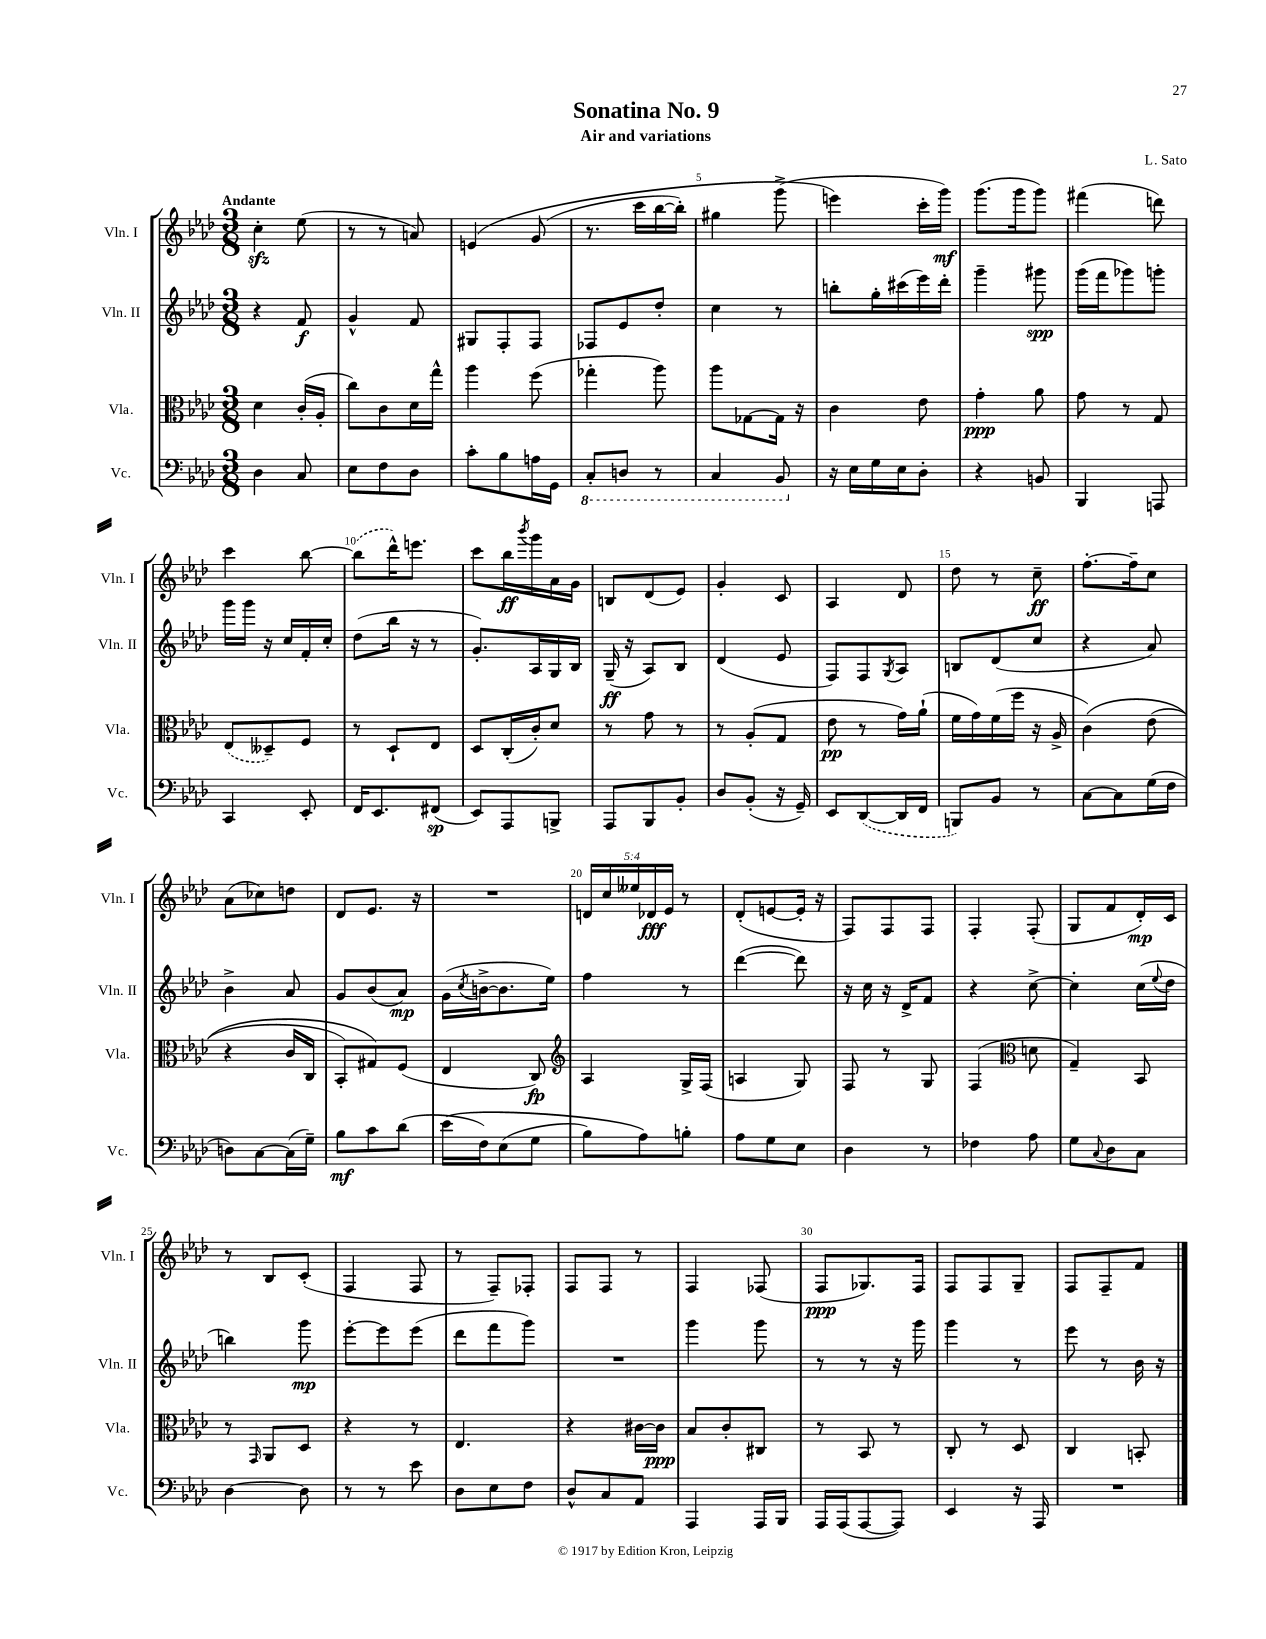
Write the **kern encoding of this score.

**kern	**dynam	**kern	**dynam	**kern	**dynam	**kern	**dynam
*part4	*part4	*part3	*part3	*part2	*part2	*part1	*part1
*staff4	*staff4	*staff3	*staff3	*staff2	*staff2	*staff1	*staff1
*I"Vc.	*	*I"Vla.	*	*I"Vln. II	*	*I"Vln. I	*
*I'Vc.	*	*I'Vla.	*	*I'Vln. II	*	*I'Vln. I	*
*clefF4	*	*clefC3	*	*clefG2	*	*clefG2	*
*k[b-e-a-d-]	*	*k[b-e-a-d-]	*	*k[b-e-a-d-]	*	*k[b-e-a-d-]	*
*M3/8	*	*M3/8	*	*M3/8	*	*M3/8	*
=1	=1	=1	=1	=1	=1	=1	=1
!	!	!	!	!	!	!LO:TX:a:B:t=Andante	!
4D-\	.	4d-\	.	4r	.	4cczz'\	.
8C/	.	(16c'/LL	.	8f/	f	(8ee-\	.
.	.	16A-'/JJ	.	.	.	.	.
=2	=2	=2	=2	=2	=2	=2	=2
8E-\L	.	8cc\L)	.	4g^^/	.	8r	.
8F\	.	8c\	.	.	.	8r	.
8D-\J	.	16d-\L	.	8f/	.	8an/)	.
.	.	16gg^^\JJ	.	.	.	.	.
=3	=3	=3	=3	=3	=3	=3	=3
8c'\L	.	4aa-\	.	8G#X/L	.	(4en/	.
8B-\	.	.	.	8F'/	.	.	.
16An\L	.	(8ff\	.	8F/J	.	(8g/	.
16GG\JJ	.	.	.	.	.	.	.
=4	=4	=4	=4	=4	=4	=4	=4
*8ba	*	*	*	*	*	*	*
8CC'/L	.	4gg-X'\	.	8F-X/L	.	8.r	.
8DDn/J	.	.	.	8e-/	.	.	.
.	.	.	.	.	.	16ccc\LL	.
8r	.	8aa-\)	.	8dd-'/J	.	[16bb-\	.
.	.	.	.	.	.	16bb-'\JJ])	.
=5	=5	=5	=5	=5	=5	=5	=5
4CC/	.	8aa-\L	.	4cc\	.	4gg#X\	.
.	.	[8G-X\	.	.	.	.	.
8BBB-/	.	16G-\Jk]	.	8r	.	(8ggg^\	.
.	.	16r	.	.	.	.	.
=6	=6	=6	=6	=6	=6	=6	=6
*X8ba	*	*	*	*	*	*	*
16r	.	4c\	.	8bbn'\L	.	4eeen\)	.
16E-\LL	.	.	.	.	.	.	.
16G\	.	.	.	16gg'\L	.	.	.
16E-\J	.	.	.	(16ccc#X\	.	.	.
8D-'\J	.	8e-\	.	16eee-\)	.	16ccc'\LL	.
.	.	.	.	16ddd-'\JJ	.	16ggg\JJ)	mf
=7	=7	=7	=7	=7	=7	=7	=7
4r	.	4g'\	ppp	4ggg~\	.	(8.ggg\L	.
.	.	.	.	.	.	16ggg\k	.
8BBn/	.	8a-\	.	8ggg#X\	spp	8ggg\J)	.
=8	=8	=8	=8	=8	=8	=8	=8
4BBB-/	.	8g\	.	(16ggg\LL	.	(4fff#X\	.
.	.	.	.	16fff\J	.	.	.
.	.	8r	.	8ggg-X\)	.	.	.
8AAAn/	.	8G/	.	8gggn'\J	.	8dddn\)	.
!!LO:LB:g=z
=9	=9	=9	=9	=9	=9	=9	=9
4CC/	.	(8E-/L	.	16ggg\LL	.	4ccc\	.
.	.	.	.	16ggg\JJ	.	.	.
.	.	8D--X~/)	.	16r	.	.	.
.	.	.	.	16cc/LL	.	.	.
8EE-'/	.	8F/J	.	16f'/	.	[8bb-\	.
.	.	.	.	16cc'/JJ	.	.	.
=10	=10	=10	=10	=10	=10	=10	=10
16FF/KL	.	8r	.	(8dd-\L	.	(8bb-\L]	.
8.EE-/	.	.	.	.	.	.	.
.	.	8D-`/L	.	16bb-\Jk	.	16ddd-^^\K)	.
.	.	.	.	16r	.	8.eeen\J	.
(8FF#X/J	sp	8E-/J	.	8r	.	.	.
=11	=11	=11	=11	=11	=11	=11	=11
8EE-/L)	.	8D-/L	.	8.g'/L)	.	8ccc\L	.
8AAA-/	.	(16C'/L	.	.	.	16bb-\L	ff
.	.	.	.	.	.	8qbbb-/	.
.	.	16c'/J)	.	16A-/L	.	16ggg\	.
8BBBn^/J	.	8d-/J	.	16G/	.	16a-\	.
.	.	.	.	16B-/JJ	.	16g\JJ	.
=12	=12	=12	=12	=12	=12	=12	=12
8AAA-/L	.	8r	.	(16G~/	ff	8Bn/L	.
.	.	.	.	16r	.	.	.
8BBB-/	.	8g\	.	8A-/L)	.	(8d-/	.
8BB-'/J	.	8r	.	8B-/J	.	8e-/J)	.
=13	=13	=13	=13	=13	=13	=13	=13
8D-/L	.	8r	.	(4d-/	.	4g'/	.
(8BB-'/J	.	(8A-'/L	.	.	.	.	.
16r	.	8G/J	.	8e-/	.	8c/	.
16GG~/)	.	.	.	.	.	.	.
=14	=14	=14	=14	=14	=14	=14	=14
8EE-/L	.	8e-\	pp	8F/L)	.	4A-/	.
([8DD-/	.	8r	.	8F/	.	.	.
.	.	.	.	8qG/	.	.	.
16DD-/L]	.	16g\LL)	.	8A-/J	.	8d-/	.
16FF/JJ	.	(16a-`\JJ	.	.	.	.	.
=15	=15	=15	=15	=15	=15	=15	=15
8BBBn/L)	.	16f\LL	.	8Bn/L	.	8dd-\	.
.	.	16g\)	.	.	.	.	.
8BB-/J	.	(16f\	.	(8d-/	.	8r	.
.	.	16ff\JJ	.	.	.	.	.
8r	.	16r	.	8cc/J	.	8cc~\	ff
.	.	16A-^/	.	.	.	.	.
=16	=16	=16	=16	=16	=16	=16	=16
[8C\L	.	(4c\)	.	4r	.	[8.ff'\L	.
8C\]	.	.	.	.	.	.	.
.	.	.	.	.	.	16ff~\k]	.
(16G\L	.	(8e-\	.	8a-/)	.	8cc\J	.
16F\JJ	.	.	.	.	.	.	.
!!LO:LB:g=z
=17	=17	=17	=17	=17	=17	=17	=17
8Dn\L)	.	4r	.	4b-^\	.	(8a-\L	.
[8C\	.	.	.	.	.	8cc-X\)	.
(16C\L]	.	16c/LL	.	8a-/	.	8ddn\J	.
16G~\JJ)	.	16C/JJ	.	.	.	.	.
=18	=18	=18	=18	=18	=18	=18	=18
8B-\L	mf	8BB-'/L)	.	8g/L	.	8d-/L	.
8c\	.	8G#X/)	.	(8b-/	.	8.e-/J	.
(8d-\J	.	(8F/J	.	8a-/J)	mp	.	.
.	.	.	.	.	.	16r	.
=19	=19	=19	=19	=19	=19	=19	=19
(16e-\LL	.	4E-/	.	(16g\LL	.	4.r	.
.	.	.	.	8qcc/	.	.	.
16F\J)	.	.	.	[16bn^\J	.	.	.
(8E-\	.	.	.	8.b\]	.	.	.
8G\J	.	8C/)	fp	.	.	.	.
.	.	.	.	16ee-\Jk)	.	.	.
=20	=20	=20	=20	=20	=20	=20	=20
*	*	*clefG2	*	*	*	*	*
8B-\L)	.	4A-/	.	4ff\	.	20dn/LL	.
.	.	.	.	.	.	20cc/	.
.	.	.	.	.	.	20ee--X/	.
8A-\)	.	.	.	.	.	.	.
.	.	.	.	.	.	20d-X/	fff
.	.	.	.	.	.	20e-/JJ	.
8Bn'\J	.	16G^/LL	.	8r	.	8r	.
.	.	(16F/JJ	.	.	.	.	.
=21	=21	=21	=21	=21	=21	=21	=21
8A-\L	.	4An/	.	([4ddd-\	.	(8d-'/L	.
8G\	.	.	.	.	.	[8en/	.
8E-\J	.	8G/)	.	8ddd-\])	.	16e'/Jk]	.
.	.	.	.	.	.	16r	.
=22	=22	=22	=22	=22	=22	=22	=22
4D-\	.	8F/	.	16r	.	8F/L)	.
.	.	.	.	16cc\	.	.	.
.	.	8r	.	16r	.	8F/	.
.	.	.	.	16d-^/KL	.	.	.
8r	.	8G/	.	8f/J	.	8F/J	.
=23	=23	=23	=23	=23	=23	=23	=23
4F-X\	.	(4F/	.	4r	.	4F'/	.
*	*	*clefC3	*	*	*	*	*
8A-\	.	8dn\	.	[8cc^\	.	(8F'/	.
=24	=24	=24	=24	=24	=24	=24	=24
8G\L	.	4G~/)	.	4cc'\]	.	8G/L	.
8qqC/	.	.	.	.	.	.	.
8D-\	.	.	.	.	.	8f/	.
8C\J	.	8BB-/	.	(16cc\LL	.	16d-'/L)	mp
.	.	.	.	8qqee-/	.	.	.
.	.	.	.	16dd-\JJ	.	16c/JJ	.
!!LO:LB:g=z
=25	=25	=25	=25	=25	=25	=25	=25
[4D-\	.	8r	.	4bbn\)	.	8r	.
.	.	16qqGG/	.	.	.	.	.
.	.	8AA-/L	.	.	.	8B-/L	.
8D-\]	.	8D-/J	.	8ggg\	mp	(8c'/J	.
=26	=26	=26	=26	=26	=26	=26	=26
8r	.	4r	.	[8eee-'\L	.	4F/	.
8r	.	.	.	8eee-\]	.	.	.
8e-\	.	8r	.	(8eee-\J	.	8F/	.
=27	=27	=27	=27	=27	=27	=27	=27
8D-\L	.	4.E-/	.	8ddd-\L	.	8r	.
8E-\	.	.	.	8fff\	.	8F~/L)	.
8F\J	.	.	.	8ggg\J)	.	8F-X'/J	.
=28	=28	=28	=28	=28	=28	=28	=28
8D-^^/L	.	4r	.	4.r	.	8F/L	.
8C/	.	.	.	.	.	8F/J	.
8AA-/J	.	[16c#X\LL	.	.	.	8r	.
.	.	16c#\JJ]	ppp	.	.	.	.
=29	=29	=29	=29	=29	=29	=29	=29
4AAA-/	.	8B-/L	.	4ggg\	.	4F/	.
.	.	8c'/	.	.	.	.	.
16AAA-/LL	.	8C#X/J	.	8ggg\	.	(8F-X/	.
16BBB-/JJ	.	.	.	.	.	.	.
=30	=30	=30	=30	=30	=30	=30	=30
16AAA-/LL	.	8r	.	8r	.	8F/L	ppp
(16AAA-/J	.	.	.	.	.	.	.
[8AAA-/	.	8BB-/	.	8r	.	8.G-X/)	.
8AAA-/J])	.	8r	.	16r	.	.	.
.	.	.	.	16ggg\	.	16F/Jk	.
=31	=31	=31	=31	=31	=31	=31	=31
4EE-/	.	8C'/	.	4ggg\	.	8F/L	.
.	.	8r	.	.	.	8F/	.
16r	.	8D-/	.	8r	.	8G~/J	.
16AAA-/	.	.	.	.	.	.	.
=32	=32	=32	=32	=32	=32	=32	=32
4.r	.	4C/	.	8eee-\	.	8F/L	.
.	.	.	.	8r	.	8F~/	.
.	.	8BBn'/	.	16b-\	.	8f/J	.
.	.	.	.	16r	.	.	.
==	==	==	==	==	==	==	==
*-	*-	*-	*-	*-	*-	*-	*-
